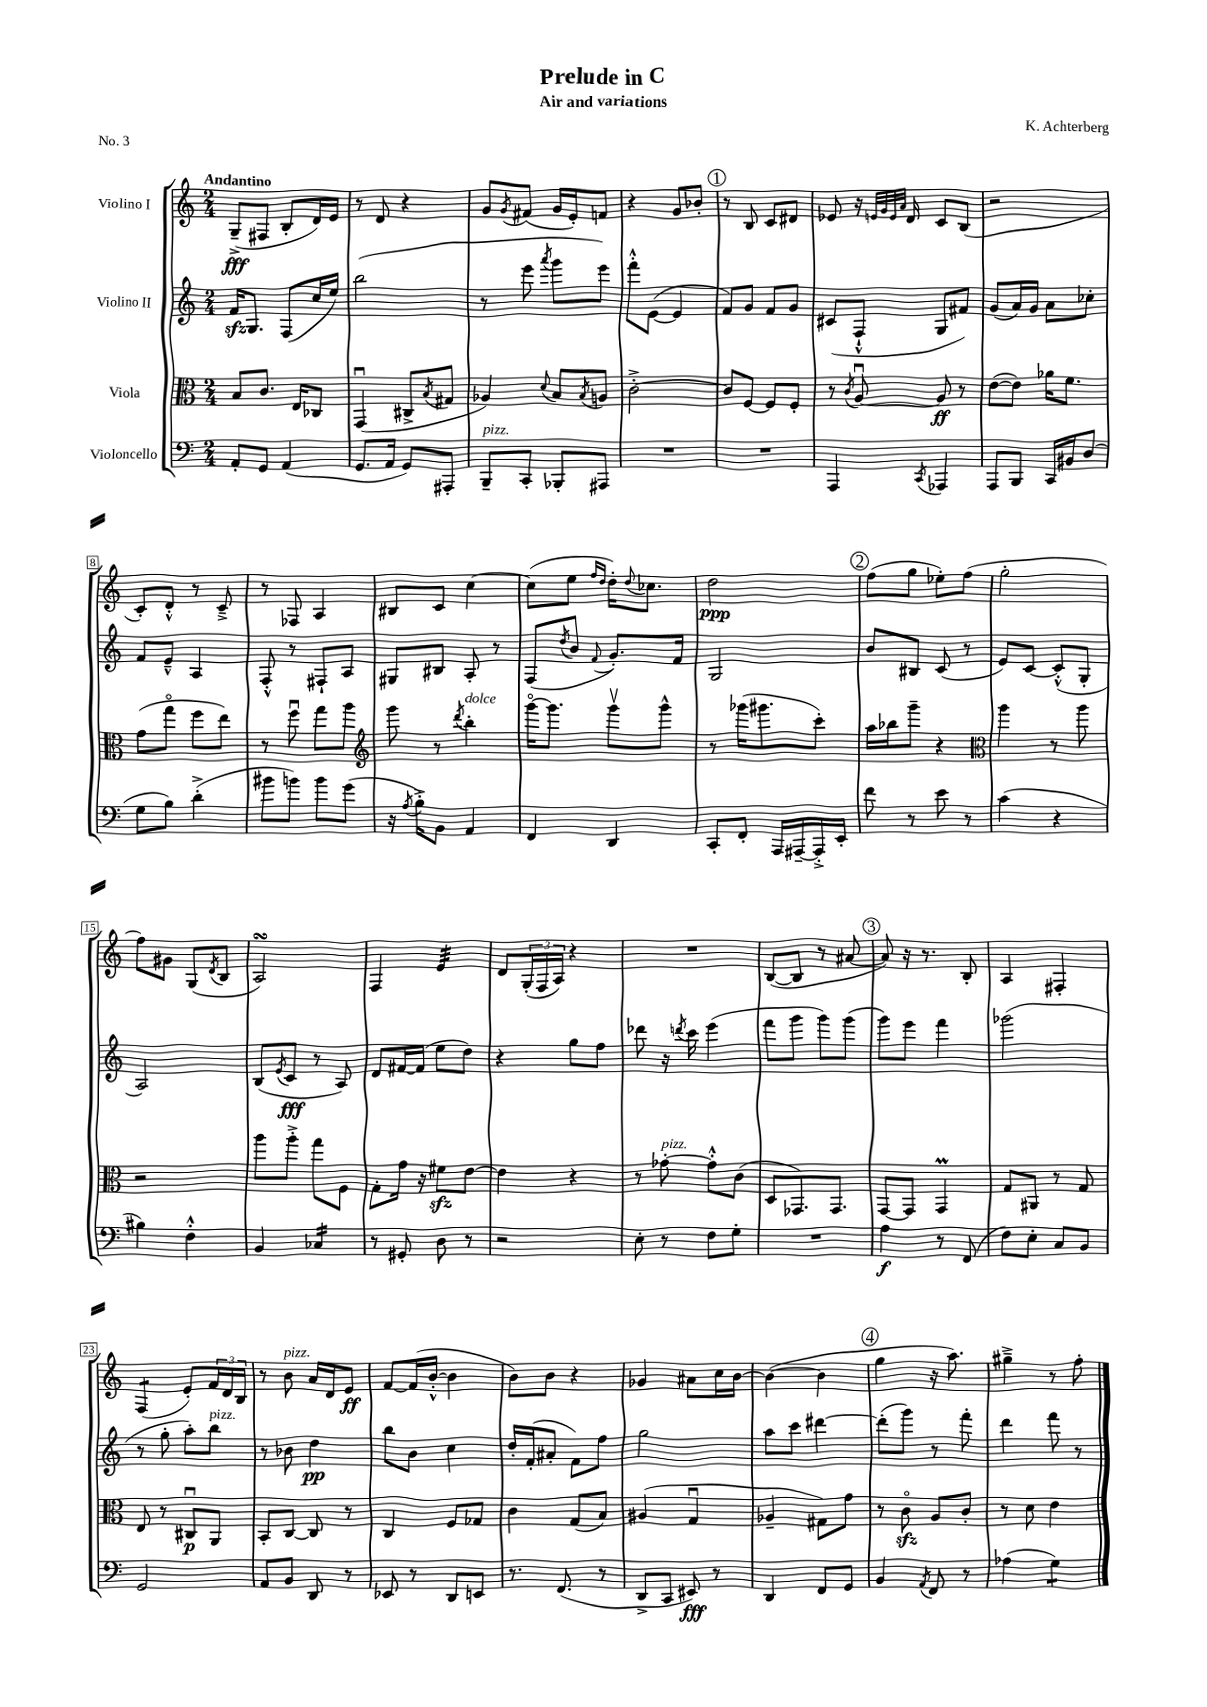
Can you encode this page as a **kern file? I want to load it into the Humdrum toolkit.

**kern	**kern	**kern	**kern
*staff4	*staff3	*staff2	*staff1
*clefF4	*clefC3	*clefG2	*clefG2
*k[]	*k[]	*k[]	*k[]
*M2/4	*M2/4	*M2/4	*M2/4
8AA'	8B	16f	(8G~^
.	.	8.G	.
8GG	8.c	.	8F#
(4AA	.	(8F	8B'
.	16E	.	.
.	8C-	16cc	16d)
.	.	16ee)	16e
=	=	=	=
8.GG	(4GGu	(2bb	8r
.	.	.	8d
16AA	.	.	.
8GG)	8C#^	.	4r
.	8qB	.	.
8AAA#'	8G#	.	.
=	=	=	=
8BBB~	4A-)	8r	8g
.	.	.	8qg
8CC'	.	8eee	(8f#
.	8qqd	8qaaa	.
8BBB-'	8B	8ggg	16g
.	.	.	16e')
.	8qB	.	.
8AAA#	8A	8eee)	8f
=	=	=	=
2r	[2c'^	8fff'^^	4r
.	.	([8e	.
.	.	4e]	8g
.	.	.	8b-'
=	=	=	=
2r	8c]	8f)	8r
.	[8F	8g	8B
.	8F]	8f	8c
.	8F'	8g	8d#
=	=	=	=
4AAA	8r	(8c#	8e-
.	8qc	.	.
.	[8Au	8F`^^	16r
.	.	.	32qqe
.	.	.	32qqg
.	.	.	32qqe
.	.	.	32qqa
.	.	.	16d
8qCC	.	.	.
4AAA-	8A]	8G	8c
.	8r	8f#)	(8B
=	=	=	=
8AAA	([8e	(8g	2r
8BBB	8e])	16a)	.
.	.	16g	.
16CC	16a-	8a	.
16BB#	8.f	.	.
(8D	.	8cc-'	.
=	=	=	=
8G	(8g	8f	8c')
8B)	8ggo	8e~^^	8d'^^
(4d'^	8ff	4A	8r
.	8ee)	.	8c~^
=	=	=	=
8b#	8r	8F'^^	8r
8b)	8ffu	8r	8F-
8b	8gg	8F#`	4A
(8g	8aa	8A	.
=	=	=	=
*	*clefG2	*	*
16r	8ggg	8G#	8B#
8qA	.	.	.
16B'^)	.	.	.
8BB	8r	8B#	8c
.	8qddd	.	.
4AA	4bb'	8A'	[4cc
.	.	8r	.
=	=	=	=
4FF	[16gggo	(8F	(8cc]
.	8.ggg]	.	.
.	.	8qdd	.
.	.	8b	8ee
.	.	.	16qqff
.	.	8qqf	16qqdd
4DD	8gggv	8.g')	16dd')
.	.	.	8qqdd
.	.	.	8.cc-
.	8ggg^^	.	.
.	.	16f	.
=	=	=	=
8CC'	8r	2G	2dd
8FF'	(16ggg-	.	.
.	8.ggg#	.	.
16AAA	.	.	.
[16AAA#~	.	.	.
16AAA#'^]	8ccc')	.	.
16EE'	.	.	.
=	=	=	=
8f	16aa	8b	(8ff
.	16bb-	.	.
8r	8ggg~	8B#	8gg
8e	4r	(8c	8ee-')
8r	.	8r	(8ff
=	=	=	=
*	*clefC3	*	*
(4c	4aa	8e)	2gg'
.	.	[8c	.
4r	8r	(8c'^^]	.
.	8aa	8G'	.
=	=	=	=
4B#)	2r	2A)	8ff)
.	.	.	8g#
4F'^^	.	.	(8G
.	.	.	8qd
.	.	.	8B
=	=	=	=
4BB	8aa	(8B	2A)
.	.	8qe	.
.	8aa'^	8c	.
4C-	8gg	8r	.
.	8F	8A)	.
=	=	=	=
8r	8G'	8d	4F
8GG#'	16g	[16f#	.
.	16r	(16f#]	.
8D	8f#	8ee	4e
8r	[8e	8dd)	.
=	=	=	=
2r	4e]	4r	8d
.	.	.	(24G'
.	.	.	24F
.	.	.	24A)
.	4r	8gg	4r
.	.	8ff	.
=	=	=	=
8E'	8r	8ddd-	2r
8r	[8g-'	16r	.
.	.	8qddd	.
.	.	16ccc	.
8F	8g-'^^]	(4eee	.
8G'	(8c	.	.
=	=	=	=
2r	8D	8fff	([8B
.	8.GG-)	8ggg	8B]
.	.	8ggg)	8r
.	8.GG-	.	.
.	.	(8ggg	[8a#
=	=	=	=
4A	[8GG	8ggg)	8a#])
.	8GG]	8eee	16r
.	.	.	8.r
8r	4GG	4fff	.
(8FF	.	.	8B'
=	=	=	=
8F)	8G	(2ggg-	4A
8E'	8AA#	.	.
8C	8r	.	4F#'
8BB	8G	.	.
=	=	=	=
2GG	8E	8r	(4F
.	8r	8gg'	.
.	8C#u	8aa')	8e')
.	8AA	8bb	24f
.	.	.	24d
.	.	.	24B
=	=	=	=
8AA	8BB'	8r	8r
8BB	[8C	8b-	8b
8DD	8C]	4dd	16a
.	.	.	16d
8r	8r	.	8e
=	=	=	=
8EE-	4C	8bb	[8f
8r	.	8b	(16f]
.	.	.	[16b'^^
8DD	8F	4cc	4b]
8EE	8G-	.	.
=	=	=	=
8.r	4c	16dd'	8b)
.	.	(16f'	.
.	.	8a#'	8b
(8.FF	.	.	.
.	(8G	8f)	4r
8r	8B)	8ff	.
=	=	=	=
8DD^	(4A#	2gg	4g-
8CC	.	.	.
8EE#)	4Gu	.	8a#
8r	.	.	16cc
.	.	.	[16b
=	=	=	=
4DD	4A-~	8aa	(4b_
.	.	8ccc	.
8FF	8G#)	[4ddd#	4b]
8GG	8g	.	.
=	=	=	=
4BB	8r	(8ddd#']	4gg
.	8co	8ggg)	.
8qAA	.	.	.
8FF	8A	8r	16r
.	.	.	8.aa)
8r	8c'	8fff'	.
=	=	=	=
(4A-	8r	4ddd	4gg#~^
.	8d	.	.
4G)	4e	8fff	8r
.	.	8r	8ff'
==	==	==	==
*-	*-	*-	*-
